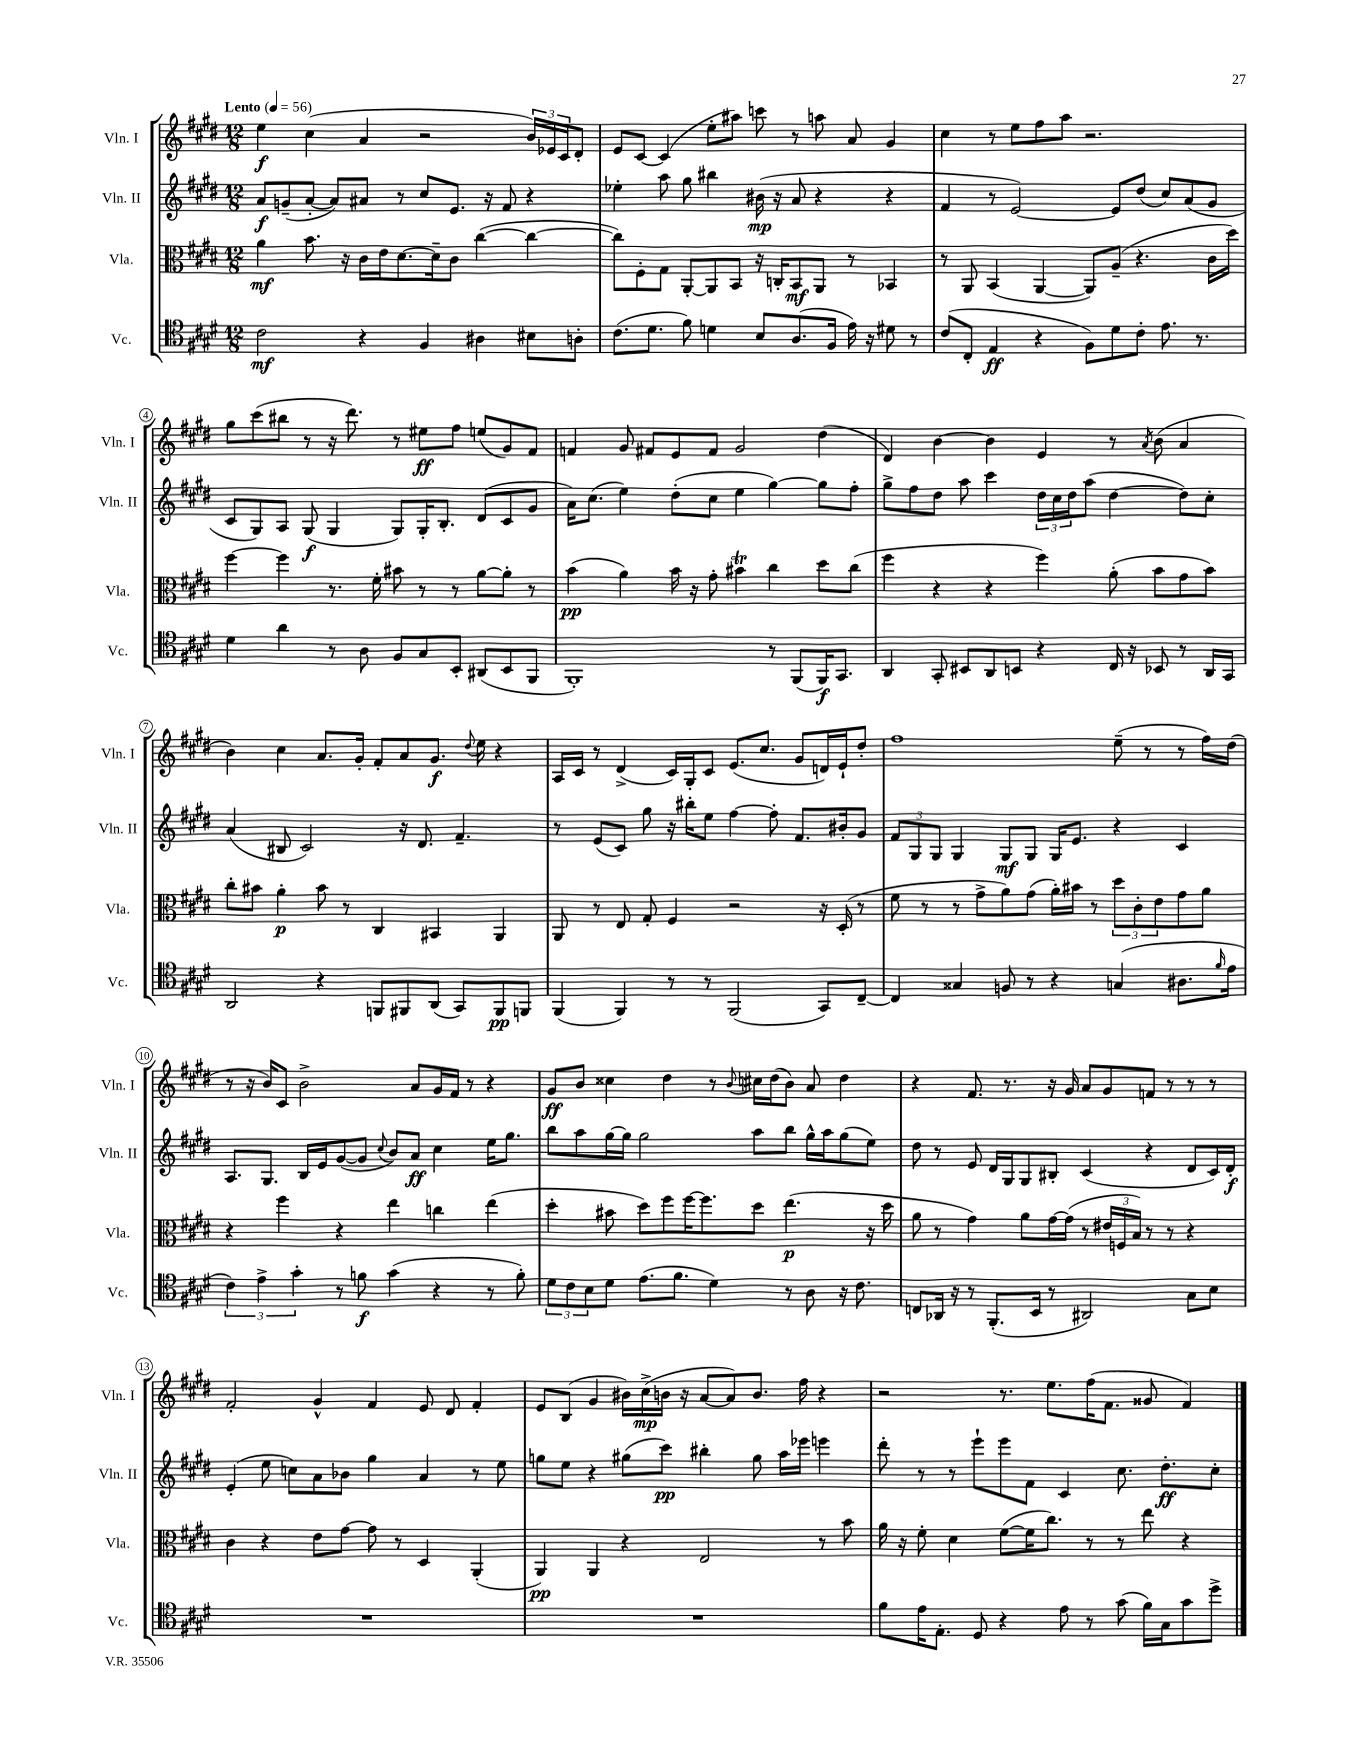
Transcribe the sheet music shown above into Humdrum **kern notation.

**kern	**dynam	**kern	**dynam	**kern	**dynam	**kern	**dynam
*part4	*part4	*part3	*part3	*part2	*part2	*part1	*part1
*staff4	*staff4	*staff3	*staff3	*staff2	*staff2	*staff1	*staff1
*I"Vc.	*	*I"Vla.	*	*I"Vln. II	*	*I"Vln. I	*
*I'Vc.	*	*I'Vla.	*	*I'Vln. II	*	*I'Vln. I	*
*clefC4	*	*clefC3	*	*clefG2	*	*clefG2	*
*k[f#c#g#d#]	*	*k[f#c#g#d#]	*	*k[f#c#g#d#]	*	*k[f#c#g#d#]	*
*M12/8	*	*M12/8	*	*M12/8	*	*M12/8	*
*MM56	*	*MM56	*	*MM56	*	*MM56	*
=1	=1	=1	=1	=1	=1	=1	=1
!	!	!	!	!	!	!LO:TX:a:B:t=Lento	!
2c#\	mf	4a\	mf	8a/L	f	4ee\	f
.	.	.	.	(8gn~/	.	.	.
.	.	8.b\	.	[8a'/J	.	(4cc#\	.
.	.	.	.	8a/L])	.	.	.
.	.	16r	.	.	.	.	.
4r	.	16c#\LL	.	8a#X/J	.	4a/	.
.	.	16e\J	.	.	.	.	.
.	.	[8.d#\	.	8r	.	.	.
4F#/	.	.	.	8cc#/L	.	2r	.
.	.	16d#~\k]	.	.	.	.	.
.	.	8c#\J	.	8.e/J	.	.	.
4A#X\	.	([4cc#\	.	.	.	.	.
.	.	.	.	16r	.	.	.
.	.	.	.	8f#/	.	.	.
8B#X\L	.	4cc#\_	.	4r	.	24b/LL)	.
.	.	.	.	.	.	24e-X/	.
.	.	.	.	.	.	24c#/J	.
8An'\J	.	.	.	.	.	8d#'/J	.
=2	=2	=2	=2	=2	=2	=2	=2
(8.c#\L	.	8cc#\L])	.	4ee-X'\	.	8e/L	.
.	.	8F#'\	.	.	.	[8c#/J	.
8.d#\J	.	.	.	.	.	.	.
.	.	8G#\J	.	8aa\	.	(4c#/]	.
8f#\)	.	[8AA'/L	.	8gg#\	.	.	.
4dn\	.	8AA/]	.	4bb#X\	.	8ee'\L	.
.	.	8BB/J	.	.	.	8aa#X\J)	.
8B/L	.	16r	.	(16b#X\	mp	8cccn\	.
.	.	16Cn'/KL	.	16r	.	.	.
(8.A/	.	8BB/	mf	8a/	.	8r	.
.	.	8AA/J	.	4r	.	8aan\	.
16F#/Jk	.	.	.	.	.	.	.
16e\)	.	8r	.	.	.	8a/	.
16r	.	.	.	.	.	.	.
8d#X\	.	4BB-X/	.	4r	.	4g#/	.
8r	.	.	.	.	.	.	.
=3	=3	=3	=3	=3	=3	=3	=3
(8c#/L	.	8r	.	4f#/	.	4cc#\	.
8C#'/J	.	8AA/	.	.	.	.	.
4E/	ff	(4BB/	.	8r	.	8r	.
.	.	.	.	[2e/)	.	8ee\L	.
4r	.	[4AA/	.	.	.	8ff#\	.
.	.	.	.	.	.	8aa\J	.
8F#\L)	.	8AA/L])	.	.	.	2.r	.
8d#\	.	(8A~/J	.	8e/L]	.	.	.
8c#'\J	.	4.r	.	(8dd#/J	.	.	.
8.e\	.	.	.	8cc#/L)	.	.	.
.	.	.	.	(8a/	.	.	.
8.r	.	.	.	.	.	.	.
.	.	16c#\LL	.	8g#/J	.	.	.
.	.	16dd#\JJ)	.	.	.	.	.
!!LO:LB:g=z
=4	=4	=4	=4	=4	=4	=4	=4
4d#\	.	[4ff#\	.	8c#/L	.	8gg#\L	.
.	.	.	.	8G#/)	.	(8ccc#\	.
4a\	.	4ff#\]	.	8A/J	.	8bb#X\J	.
.	.	.	.	(8G#/	f	8r	.
8r	.	8.r	.	4G#/	.	16r	.
.	.	.	.	.	.	8.ddd#\)	.
8A\	.	.	.	.	.	.	.
.	.	16f#'\	.	.	.	.	.
8F#/L	.	8b#X\	.	8G#/L)	.	8r	.
8G#/	.	8r	.	16G#'/K	.	8ee#X\L	ff
.	.	.	.	8.B'/J	.	.	.
8BB'/J	.	8r	.	.	.	8ff#\J	.
(8AA#X/L	.	[8a\L	.	(8d#/L	.	(8een/L	.
8BB/	.	8a'\J]	.	8c#/	.	8g#/)	.
8FF#/J	.	8r	.	8g#/J	.	8f#/J	.
=5	=5	=5	=5	=5	=5	=5	=5
1FF#')	.	(4b\	pp	16a\KL)	.	4fn/	.
.	.	.	.	(8.cc#\J	.	.	.
.	.	4a\)	.	4ee\)	.	8g#/	.
.	.	.	.	.	.	8f#X/L	.
.	.	16b\	.	(8dd#'\L	.	8e/	.
.	.	16r	.	.	.	.	.
.	.	8g#'\	.	8cc#\J	.	8f#/J	.
.	.	4b#Xt\	.	4ee\	.	2g#/	.
8r	.	4cc#\	.	[4gg#\)	.	.	.
(8FF#/L	.	.	.	.	.	.	.
16FF#/K)	f	8dd#\L	.	8gg#\L]	.	(4dd#\	.
8.GG#/J	.	.	.	.	.	.	.
.	.	(8cc#\J	.	8ff#'\J	.	.	.
=6	=6	=6	=6	=6	=6	=6	=6
4AA/	.	4ff#\	.	8gg#^\L	.	4d#/)	.
.	.	.	.	8ff#\	.	.	.
8GG#'/	.	4r	.	8dd#\J	.	[4b\	.
8BB#X/L	.	.	.	8aa\	.	.	.
8AA/	.	4r	.	4ccc#\	.	4b\]	.
8BBn/J	.	.	.	.	.	.	.
4r	.	4ff#\)	.	24dd#\LL	.	4e/	.
.	.	.	.	24cc#\	.	.	.
.	.	.	.	24dd#\J	.	.	.
.	.	.	.	(8aa\J	.	.	.
16C#/	.	(8a'\	.	[4dd#\	.	8r	.
16r	.	.	.	.	.	.	.
.	.	.	.	.	.	8qa/	.
8BB-X/	.	8b\L	.	.	.	(8b\	.
8r	.	8g#\	.	8dd#\L])	.	4a/	.
16AA/LL	.	8b\J)	.	8cc#'\J	.	.	.
16GG#/JJ	.	.	.	.	.	.	.
!!LO:LB:g=z
=7	=7	=7	=7	=7	=7	=7	=7
2AA/	.	8cc#'\L	.	(4a/	.	4b\)	.
.	.	8b#X\J	.	.	.	.	.
.	.	4a'\	p	8B#X/	.	4cc#\	.
.	.	.	.	2c#/)	.	.	.
4r	.	8b#\	.	.	.	8.a/L	.
.	.	8r	.	.	.	.	.
.	.	.	.	.	.	16g#'/Jk	.
8FFn/L	.	4C#/	.	.	.	8f#'/L	.
8FF#X/	.	.	.	16r	.	8a/	.
.	.	.	.	8.d#/	.	.	.
(8AA/J	.	4BB#X/	.	.	.	8.g#/J	f
8GG#/L)	.	.	.	4.f#~/	.	.	.
.	.	.	.	.	.	8qqdd#/	.
.	.	.	.	.	.	16ee\	.
8FF#/	pp	4AA/	.	.	.	4r	.
8FFn/J	.	.	.	.	.	.	.
=8	=8	=8	=8	=8	=8	=8	=8
(4FF#/	.	8AA/	.	8r	.	16A/LL	.
.	.	.	.	.	.	16c#/JJ	.
.	.	8r	.	(8e/L	.	8r	.
4FF#/)	.	8E/	.	8c#/J)	.	(4d#^/	.
.	.	8G#'/	.	8gg#\	.	.	.
8r	.	4F#/	.	16r	.	16c#/LL)	.
.	.	.	.	16bb#X'\KL	.	16G#'/J	.
8r	.	.	.	8ee\J	.	8c#/J	.
(2FF#/	.	2r	.	[4ff#\	.	(8.e/L	.
.	.	.	.	.	.	8.cc#/J	.
.	.	.	.	8ff#'\]	.	.	.
.	.	.	.	8.f#/L	.	8g#/L	.
8GG#/L)	.	16r	.	.	.	16dn/L)	.
.	.	(16D#'/	.	16b#X'/k	.	16e`/J	.
[8C#~/J	.	8r	.	8g#/J	.	8dd#'/J	.
=9	=9	=9	=9	=9	=9	=9	=9
4C#/]	.	8f#\	.	12f#/L	.	1ff#	.
.	.	.	.	12G#/	.	.	.
.	.	8r	.	.	.	.	.
.	.	.	.	12G#/J	.	.	.
4G##X/	.	8r	.	4G#/	.	.	.
.	.	8g#^\L	.	.	.	.	.
8Fn/	.	8a\)	.	8G#/L	mf	.	.
8r	.	(8g#\J	.	8G#/J	.	.	.
4r	.	16a'\LL)	.	16G#/KL	.	.	.
.	.	16b#X\JJ	.	8.e/J	.	.	.
.	.	8r	.	.	.	.	.
(4Gn/	.	12dd#\L	.	4r	.	(8ee~\	.
.	.	12c#'\	.	.	.	.	.
.	.	.	.	.	.	8r	.
.	.	12e\	.	.	.	.	.
8.A#X\L	.	8g#\	.	4c#/	.	8r	.
.	.	8a\J	.	.	.	16ff#\LL)	.
16qqf#/	.	.	.	.	.	.	.
16e\Jk	.	.	.	.	.	(16dd#\JJ	.
!!LO:LB:g=z
=10	=10	=10	=10	=10	=10	=10	=10
6c#\)	.	4r	.	8.A/L	.	8r	.
.	.	.	.	.	.	16r	.
6e^\	.	.	.	.	.	.	.
.	.	.	.	8.G#/J	.	16b/KL)	.
.	.	4ff#\	.	.	.	8c#/J	.
6g#'\	.	.	.	.	.	.	.
.	.	.	.	16B/LL	.	2b^\	.
.	.	.	.	16e/J	.	.	.
8r	.	4r	.	([8g#/	.	.	.
8fn\	f	.	.	8g#/J]	.	.	.
.	.	.	.	8qqcc#/	.	.	.
(4g#\	.	4ee\	.	8b/L)	.	.	.
.	.	.	.	8a/J	ff	8a/L	.
4r	.	4ccn\	.	4cc#\	.	16g#/L	.
.	.	.	.	.	.	16f#/JJ	.
.	.	.	.	.	.	8r	.
8r	.	(4ee\	.	16ee\KL	.	4r	.
.	.	.	.	8.gg#\J	.	.	.
8f'\)	.	.	.	.	.	.	.
=11	=11	=11	=11	=11	=11	=11	=11
12d#\L	.	4dd#'\	.	8bb\L	.	8g#/L	ff
12c#\	.	.	.	.	.	.	.
.	.	.	.	8aa\	.	8b/J	.
12B\	.	.	.	.	.	.	.
8d#\J	.	8b#X\	.	[16gg#\L	.	4cc##X\	.
.	.	.	.	16gg#\JJ]	.	.	.
(8.e\L	.	8dd#\L)	.	2gg#\	.	.	.
.	.	8ff#\	.	.	.	4dd#\	.
8.f#\J	.	.	.	.	.	.	.
.	.	[16ff#\K	.	.	.	.	.
.	.	8.ff#\]	.	.	.	.	.
4d#\)	.	.	.	.	.	8r	.
.	.	.	.	.	.	8qqb/	.
.	.	8dd#\J	.	8aa\L	.	16cc#X\LL	.
.	.	.	.	.	.	(16dd#\J	.
8r	.	(4.ee\	p	8bb\J	.	8b\J)	.
8A\	.	.	.	16gg#^^\LL	.	8a/	.
.	.	.	.	16aa\J	.	.	.
16r	.	.	.	(8gg#\	.	4dd#\	.
8.c#\	.	.	.	.	.	.	.
.	.	16r	.	8ee\J)	.	.	.
.	.	16dd#\	.	.	.	.	.
=12	=12	=12	=12	=12	=12	=12	=12
8Cn/L	.	8a\	.	8dd#\	.	4r	.
16AA-X/Jk	.	8r	.	8r	.	.	.
16r	.	.	.	.	.	.	.
8r	.	4g#\)	.	8e/	.	8.f#/	.
(8.FF#'/L	.	.	.	16d#/LL	.	.	.
.	.	.	.	16G#/J	.	8.r	.
.	.	8a\L	.	8G#/	.	.	.
16BB/Jk	.	.	.	.	.	.	.
8r	.	[16g#\L	.	8B#X'/J	.	16r	.
.	.	(16g#\JJ]	.	.	.	16g#/	.
2AA#X/)	.	8r	.	(4c#/	.	8a/L	.
.	.	24e#X/LL	.	.	.	8g#/	.
.	.	24Fn/	.	.	.	.	.
.	.	24B/JJ)	.	.	.	.	.
.	.	8r	.	4r	.	8fn/J	.
.	.	8r	.	.	.	8r	.
8G#\L	.	4r	.	8d#/L	.	8r	.
8B\J	.	.	.	16c#/L)	.	8r	.
.	.	.	.	16d#'/JJ	f	.	.
!!LO:LB:g=z
=13	=13	=13	=13	=13	=13	=13	=13
1.r	.	4c#\	.	(4e'/	.	2f#'/	.
.	.	4r	.	8ee\	.	.	.
.	.	.	.	8ccn\L)	.	.	.
.	.	8e\L	.	8a\	.	4g#^^/	.
.	.	[8g#\J	.	8b-X\J	.	.	.
.	.	8g#\]	.	4gg#\	.	4f#/	.
.	.	8r	.	.	.	.	.
.	.	4D#/	.	4a/	.	8e/	.
.	.	.	.	.	.	8d#/	.
.	.	(4AA'/	.	8r	.	4f#'/	.
.	.	.	.	8ee\	.	.	.
=14	=14	=14	=14	=14	=14	=14	=14
1.r	.	4AA/)	pp	8ggn\L	.	8e/L	.
.	.	.	.	8ee\J	.	(8B/J	.
.	.	4AA/	.	4r	.	4g#/	.
.	.	4r	.	(8gg#X\L	.	16b#X\LL)	.
.	.	.	.	.	.	(16cc#^\	mp
.	.	.	.	8ccc#\J)	pp	16bn\JJ	.
.	.	.	.	.	.	16r	.
.	.	2E/	.	4bb#X'\	.	[8a/L	.
.	.	.	.	.	.	8a/])	.
.	.	.	.	8gg#\	.	8.b/J	.
.	.	.	.	16aa\LL	.	.	.
.	.	.	.	16eee-X\JJ	.	16ff#\	.
.	.	8r	.	4eeen\	.	4r	.
.	.	8b\	.	.	.	.	.
=15	=15	=15	=15	=15	=15	=15	=15
8f#\L	.	16a\	.	8ddd#'\	.	2r	.
.	.	16r	.	.	.	.	.
16e\K	.	8f#'\	.	8r	.	.	.
8.E'\J	.	.	.	.	.	.	.
.	.	4d#\	.	8r	.	.	.
8D#/	.	.	.	8eee`\L	.	.	.
4r	.	([8f#\L	.	8eee\	.	8.r	.
.	.	16f#\K]	.	8f#\J	.	.	.
.	.	8.cc#\J)	.	.	.	8.ee\L	.
8e\	.	.	.	4c#/	.	.	.
8r	.	8r	.	.	.	(16ff#\K	.
.	.	.	.	.	.	8.f#\J	.
(8g#\	.	8r	.	8.cc#\	.	.	.
16f#\LL)	.	8ee\	.	.	.	8g##X/	.
16G#\J	.	.	.	8.dd#'\L	ff	.	.
8g#\	.	4r	.	.	.	4f#/)	.
8dd#^\J	.	.	.	8cc#'\J	.	.	.
==	==	==	==	==	==	==	==
*-	*-	*-	*-	*-	*-	*-	*-
